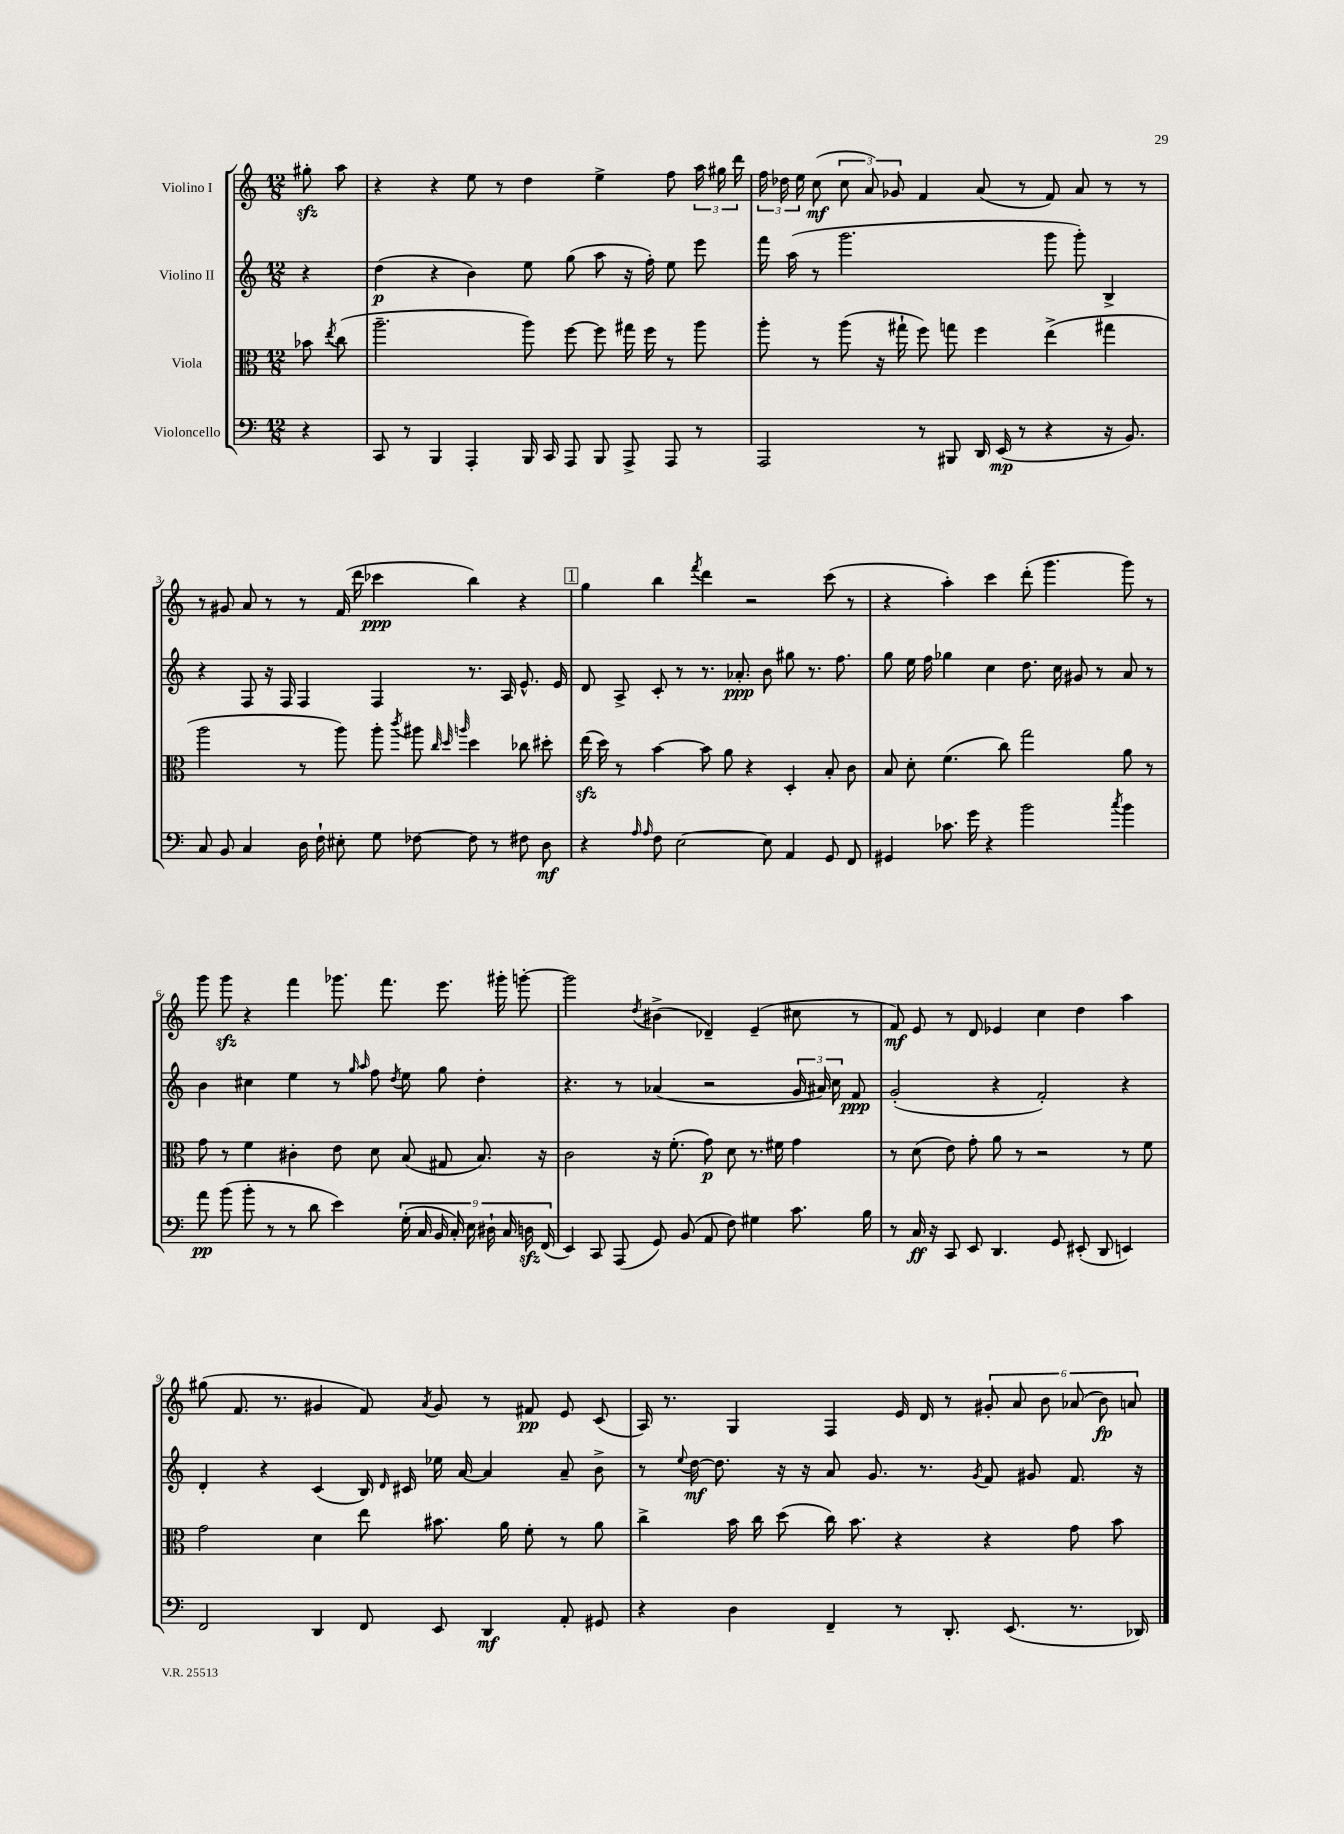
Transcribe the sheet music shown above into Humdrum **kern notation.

**kern	**dynam	**kern	**dynam	**kern	**dynam	**kern	**dynam
*part4	*part4	*part3	*part3	*part2	*part2	*part1	*part1
*staff4	*staff4	*staff3	*staff3	*staff2	*staff2	*staff1	*staff1
*I"Violoncello	*	*I"Viola	*	*I"Violino II	*	*I"Violino I	*
*clefF4	*	*clefC3	*	*clefG2	*	*clefG2	*
*k[]	*	*k[]	*	*k[]	*	*k[]	*
*M12/8	*	*M12/8	*	*M12/8	*	*M12/8	*
=	=	=	=	=	=	=	=
4r	.	8b-X\	.	4r	.	8gg#Xzz'\	.
.	.	8qee/	.	.	.	.	.
.	.	(8cc\	.	.	.	8aa\	.
=1	=1	=1	=1	=1	=1	=1	=1
8CC/	.	2.aa~\	.	(4dd\	p	4r	.
8r	.	.	.	.	.	.	.
4BBB/	.	.	.	4r	.	4r	.
4AAA'/	.	.	.	4b\)	.	8ee\	.
.	.	.	.	.	.	8r	.
16BBB/	.	8aa\)	.	8ee\	.	4dd\	.
16CC/	.	.	.	.	.	.	.
8AAA/	.	[8ff\	.	(8gg\	.	.	.
8BBB/	.	8ff\]	.	8aa\	.	4ee^\	.
8AAA^/	.	16gg#X\	.	16r	.	.	.
.	.	16ff\	.	16ff'\)	.	.	.
8AAA/	.	8r	.	8ee\	.	8ff\	.
8r	.	8aa\	.	8eee\	.	24aa\	.
.	.	.	.	.	.	24gg#X\	.
.	.	.	.	.	.	24ddd\	.
=2	=2	=2	=2	=2	=2	=2	=2
2AAA/	.	8aa'\	.	16fff\	.	24ff\	.
.	.	.	.	.	.	24dd-X\	.
.	.	.	.	(16aa\	.	.	.
.	.	.	.	.	.	24ee\	.
.	.	8r	.	8r	.	(8cc\	mf
.	.	(8aa\	.	2.ggg\	.	12cc\	.
.	.	.	.	.	.	12a/)	.
.	.	16r	.	.	.	.	.
.	.	.	.	.	.	12g-X/	.
.	.	16gg#X`\	.	.	.	.	.
8r	.	8ff\)	.	.	.	4f/	.
8BBB#X/	.	8ggn\	.	.	.	.	.
16DD/	.	4ff\	.	.	.	(8a/	.
(16EE/	mp	.	.	.	.	.	.
8r	.	.	.	.	.	8r	.
4r	.	(4ee^\	.	8ggg\	.	8f/)	.
.	.	.	.	8ggg'\)	.	8a/	.
16r	.	4gg#X\	.	4B^/	.	8r	.
8.BB/)	.	.	.	.	.	.	.
.	.	.	.	.	.	8r	.
!!LO:LB:g=z
=3	=3	=3	=3	=3	=3	=3	=3
8C/	.	2aa\	.	4r	.	8r	.
8BB/	.	.	.	.	.	8g#X/	.
4C/	.	.	.	8F/	.	8a/	.
.	.	.	.	16r	.	8r	.
.	.	.	.	16F/	.	.	.
16D\	.	8r	.	4F/	.	8r	.
16F`\	.	.	.	.	.	.	.
8E#X'\	.	8aa\)	.	.	.	(16f/	.
.	.	.	.	.	.	16ddd\	.
8G\	.	8aa'\	.	4F/	.	4ccc-X\	ppp
.	.	8qccc/	.	.	.	.	.
[8F-X\	.	8aa#X\	.	.	.	.	.
.	.	32qqcc/	.	.	.	.	.
.	.	32qqdd/	.	.	.	.	.
.	.	32qqaan/	.	.	.	.	.
8F-\]	.	4dd\	.	8.r	.	4bb\)	.
8r	.	.	.	.	.	.	.
.	.	.	.	16A/	.	.	.
8F#X\	.	8cc-X\	.	8.e^^/	.	4r	.
8D\	mf	8dd#X'\	.	.	.	.	.
.	.	.	.	16e/	.	.	.
!!LO:REH:place=s1:t=1
=4	=4	=4	=4	=4	=4	=4	=4
4r	.	(16eezz\	.	8d/	.	4gg\	.
.	.	16dd\)	.	.	.	.	.
.	.	8r	.	8A^/	.	.	.
16qqA/	.	.	.	.	.	.	.
16qqA/	.	.	.	.	.	.	.
8F\	.	[4b\	.	8c'/	.	4bb\	.
[2E\	.	.	.	8r	.	.	.
.	.	.	.	.	.	8qfff/	.
.	.	8b\]	.	8.r	.	4ddd\	.
.	.	8a\	.	.	.	.	.
.	.	.	.	8.a-X'/	ppp	.	.
.	.	4r	.	.	.	2r	.
8E\]	.	.	.	8b\	.	.	.
4AA/	.	4D'/	.	8gg#X\	.	.	.
.	.	.	.	8.r	.	.	.
8GG/	.	8B'/	.	.	.	(8ccc\	.
.	.	.	.	8.ff\	.	.	.
8FF/	.	8c\	.	.	.	8r	.
=5	=5	=5	=5	=5	=5	=5	=5
4GG#X/	.	8B/	.	8gg\	.	4r	.
.	.	8d'\	.	16ee\	.	.	.
.	.	.	.	16ff\	.	.	.
8.c-X\	.	(4.f\	.	4gg-X\	.	4aa'\)	.
16g\	.	.	.	.	.	.	.
4r	.	.	.	4cc\	.	4ccc\	.
.	.	8cc\)	.	.	.	.	.
2b\	.	2gg\	.	8.dd\	.	(8ddd'\	.
.	.	.	.	.	.	4.ggg\	.
.	.	.	.	16cc\	.	.	.
.	.	.	.	8g#X/	.	.	.
.	.	.	.	8r	.	.	.
8qcc/	.	.	.	.	.	.	.
4b\	.	8a\	.	8a/	.	8ggg\)	.
.	.	8r	.	8r	.	8r	.
!!LO:LB:g=z
=6	=6	=6	=6	=6	=6	=6	=6
8a\	pp	8g\	.	4b\	.	8ggg\	.
(8b\	.	8r	.	.	.	8gggzz\	.
8b'\	.	4f\	.	4cc#X\	.	4r	.
8r	.	.	.	.	.	.	.
8r	.	4c#X'\	.	4ee\	.	4fff\	.
8d\	.	.	.	.	.	.	.
4e\)	.	8e\	.	8r	.	8.ggg-X\	.
.	.	.	.	16qqgg/	.	.	.
.	.	.	.	16qqaa/	.	.	.
.	.	8d\	.	8ff\	.	.	.
.	.	.	.	.	.	8.fff\	.
.	.	.	.	8qdd/	.	.	.
(18G'\	.	(8B/	.	8ee\	.	.	.
18C/	.	.	.	.	.	.	.
18BB/	.	.	.	.	.	.	.
.	.	8G#X/	.	8gg\	.	8.eee\	.
18C'/)	.	.	.	.	.	.	.
18E\	.	.	.	.	.	.	.
.	.	8.B/)	.	4dd'\	.	.	.
18D#X`\	.	.	.	.	.	.	.
.	.	.	.	.	.	16ggg#X'\	.
18C/	.	.	.	.	.	.	.
.	.	.	.	.	.	[8gggn'\	.
18Dnzz\	.	.	.	.	.	.	.
.	.	16r	.	.	.	.	.
(18FF/	.	.	.	.	.	.	.
=7	=7	=7	=7	=7	=7	=7	=7
4EE/)	.	2c\	.	4.r	.	2ggg\]	.
8CC/	.	.	.	.	.	.	.
(8AAA/	.	.	.	8r	.	.	.
.	.	.	.	.	.	8qdd/	.
8GG/)	.	16r	.	(4a-X/	.	(4b#X^\	.
.	.	(8.f'\	.	.	.	.	.
(8BB/	.	.	.	.	.	.	.
8AA/	.	8g\)	p	2r	.	4d-X~/)	.
8F\)	.	8d\	.	.	.	.	.
4G#X\	.	8.r	.	.	.	(4e~/	.
.	.	16f#X\	.	.	.	.	.
8.c\	.	4g\	.	24g/	.	8cc#X\	.
.	.	.	.	24a#X/)	.	.	.
.	.	.	.	24cc\	.	.	.
.	.	.	.	8f/	ppp	8r	.
16B\	.	.	.	.	.	.	.
=8	=8	=8	=8	=8	=8	=8	=8
8r	.	8r	.	(2g'/	.	8f/)	mf
16C/	ff	(8d\	.	.	.	8e/	.
16r	.	.	.	.	.	.	.
8CC/	.	8e\)	.	.	.	8r	.
8EE/	.	8g'\	.	.	.	8d/	.
4.DD/	.	8a\	.	4r	.	4e-X/	.
.	.	8r	.	.	.	.	.
.	.	2r	.	2f'/)	.	4cc\	.
8GG/	.	.	.	.	.	.	.
(8EE#X'/	.	.	.	.	.	4dd\	.
8DD/	.	.	.	.	.	.	.
4EEn/)	.	8r	.	4r	.	4aa\	.
.	.	8f\	.	.	.	.	.
!!LO:LB:g=z
=9	=9	=9	=9	=9	=9	=9	=9
2FF/	.	2g\	.	4d'/	.	(8gg#X\	.
.	.	.	.	.	.	8.f/	.
.	.	.	.	4r	.	.	.
.	.	.	.	.	.	8.r	.
4DD/	.	4d\	.	(4c/	.	4g#X/	.
8FF/	.	8ee\	.	16B/)	.	8f/)	.
.	.	.	.	16qqd/	.	.	.
.	.	.	.	16c#X/	.	.	.
.	.	.	.	.	.	8qa/	.
8EE/	.	8.b#X\	.	16ee-X\	.	8g#/	.
.	.	.	.	[16a/	.	.	.
4DD/	mf	.	.	4a/]	.	8r	.
.	.	16a\	.	.	.	.	.
.	.	8f'\	.	.	.	8f#X/	pp
8AA'/	.	8r	.	8a~/	.	8e/	.
8GG#X/	.	8a\	.	8b^\	.	(8c/	.
=10	=10	=10	=10	=10	=10	=10	=10
4r	.	4cc^\	.	8r	.	16A/)	.
.	.	.	.	.	.	8.r	.
.	.	.	.	8qqee/	.	.	.
.	.	.	.	[16dd\	mf	.	.
.	.	.	.	8.dd\]	.	.	.
4D\	.	16b\	.	.	.	4G/	.
.	.	16cc\	.	.	.	.	.
.	.	(8dd\	.	16r	.	.	.
.	.	.	.	16r	.	.	.
4FF~/	.	16cc\)	.	8a/	.	4F/	.
.	.	8.b\	.	.	.	.	.
.	.	.	.	8.g/	.	.	.
8r	.	4r	.	.	.	16e/	.
.	.	.	.	8.r	.	16d/	.
8.DD'/	.	.	.	.	.	8r	.
.	.	.	.	8qg/	.	.	.
.	.	4r	.	8f/	.	12g#X'/	.
(8.EE/	.	.	.	.	.	.	.
.	.	.	.	.	.	12a/	.
.	.	.	.	8g#X/	.	.	.
.	.	.	.	.	.	12b\	.
8.r	.	8g\	.	8.f/	.	(12a-X/	.
.	.	.	.	.	.	12b\)	fp
.	.	8b\	.	.	.	.	.
.	.	.	.	.	.	12an/	.
16DD-X/)	.	.	.	16r	.	.	.
==	==	==	==	==	==	==	==
*-	*-	*-	*-	*-	*-	*-	*-
